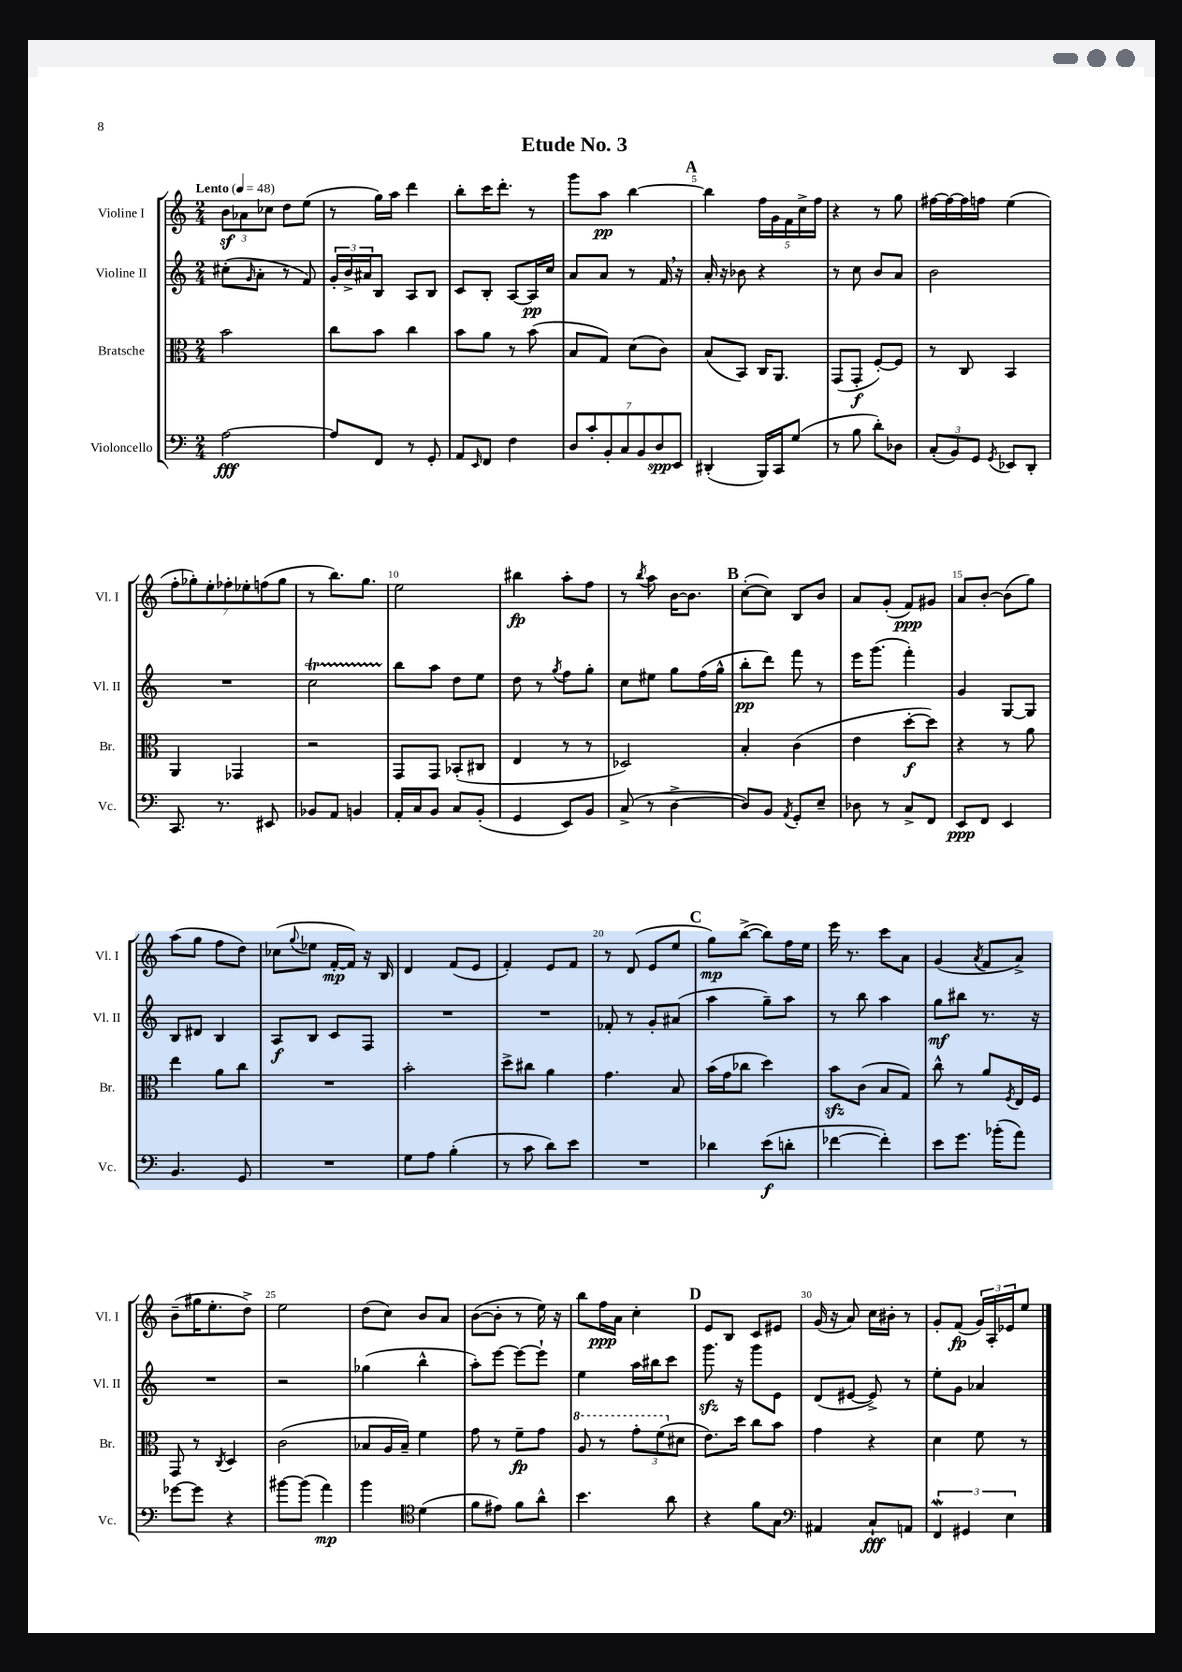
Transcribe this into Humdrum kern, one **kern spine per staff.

**kern	**kern	**kern	**kern
*staff4	*staff3	*staff2	*staff1
*clefF4	*clefC3	*clefG2	*clefG2
*k[]	*k[]	*k[]	*k[]
*M2/4	*M2/4	*M2/4	*M2/4
*MM48	*MM48	*MM48	*MM48
[2A	2b	(8cc#'	12b
.	.	.	12a-
.	.	16qqg	.
.	.	8a'	.
.	.	.	12cc-
.	.	8r	8dd
.	.	8f)	(8ee
=	=	=	=
8A]	8cc	24g'	8r
.	.	24b^	.
.	.	24a#	.
8FF	8b	8B	16gg)
.	.	.	16aa
8r	4cc	8A	4ddd
8GG'	.	8B	.
=	=	=	=
8AA	8b	8c	8bb'
16qqEE	.	.	.
8FF	8a	8B'	16ccc
.	.	.	8.ddd'
4F	8r	[8A	.
.	(8b	16A]	8r
.	.	16cc	.
=	=	=	=
14D	8B	8a	8ggg
14c'	.	.	.
.	8G)	8a	8aa
14BB'	.	.	.
14C	.	.	.
.	(8d	8r	[4bb
14BB	.	.	.
14D	.	.	.
.	8c)	16f	.
14EE	.	.	.
.	.	16r	.
=	=	=	=
(4DD#'	(8B	16a'	4bb]
.	.	16r	.
.	8BB)	8b-	.
16BBB)	16C	4r	20ff
.	.	.	20g
16CC	8.AA	.	.
.	.	.	20f
(8G	.	.	.
.	.	.	20cc^
.	.	.	20ff
=	=	=	=
8r	(8GG	8r	4r
8B	8GG'	8cc	.
8d')	[8F')	8b	8r
8D-	8F]	8a	8gg
=	=	=	=
(12C'	8r	2b	[16ff#
.	.	.	16ff#_
12BB)	.	.	.
.	8C	.	16ff#]
12GG	.	.	.
.	.	.	16ff
8qGG	.	.	.
8EE-	4BB	.	(4ee
8DD'	.	.	.
=	=	=	=
8.CC	4AA	2r	14ff'
.	.	.	14gg-')
.	.	.	14ee'
8.r	.	.	.
.	.	.	14ff-'
.	4GG-	.	.
.	.	.	14ee-'
.	.	.	(14ff
8EE#	.	.	.
.	.	.	14gg-
=	=	=	=
8BB-	2r	2cc	8r
8AA	.	.	8.bb)
4BB	.	.	.
.	.	.	8.gg
=	=	=	=
16AA'	8GG	8bb	2ee
16C	.	.	.
8BB	8GG	8aa	.
8C	(8BB-'	8dd	.
(8BB'	8C#	8ee	.
=	=	=	=
4GG	4E	8dd	4bb#
.	.	8r	.
.	.	8qgg	.
8EE)	8r	8ff	8aa'
8BB	8r	8gg'	8ff
=	=	=	=
(8C^	2D-)	8cc	8r
.	.	.	8qbb
8r	.	8ee#	8aa
[4D^	.	8gg	[16b
.	.	.	8.b]
.	.	(16ff	.
.	.	16gg^^	.
=	=	=	=
8D])	4B'	8bb'	([8cc'
8BB	.	8ddd)	8cc])
8qAA	.	.	.
8GG'	(4c	8fff	8B
8E~	.	8r	8b
=	=	=	=
8D-	4e	16eee	8a
.	.	(8.ggg	.
8r	.	.	(8g'
8C^	[8dd'	4fff')	8f)
8FF	8dd])	.	8g#
=	=	=	=
8EE	4r	4g	8a
8FF	.	.	[8b'
4EE	8r	[8G	(8b]
.	8a	8G]	8gg)
=	=	=	=
4.BB	4ee	8B	(8aa
.	.	8d#	8gg
.	8a	4B	8ff
8GG	8cc	.	8dd)
=	=	=	=
2r	2r	8A	(8cc-
.	.	.	8qqgg
.	.	8B	8ee-
.	.	8c	[16f'
.	.	.	16f])
.	.	8F	16r
.	.	.	16B
=	=	=	=
8G	2b'	2r	4d
8A	.	.	.
(4B'	.	.	(8f
.	.	.	8e
=	=	=	=
8r	8dd^	2r	4f')
8c	8cc#	.	.
8d)	4a	.	8e
8e	.	.	8f
=	=	=	=
2r	4.g	8f-'	8r
.	.	8r	(8d
.	.	8g'	8e
.	8B	(8a#	8ee
=	=	=	=
4d-	(16b	4aa	8gg)
.	16g	.	.
.	8cc-	.	([8bb^
(8e	4dd)	8gg~)	8bb])
8d'	.	8aa	16ff
.	.	.	16ee
=	=	=	=
[4f-	8b	8r	16eee
.	.	.	8.r
.	(8c	8bb	.
4f-'])	8B	4aa	8ccc
.	8G)	.	8a
=	=	=	=
8e	8cc^^	8gg	(4g
8.g	8r	8bb#	.
.	.	.	8qa
.	8a	8.r	8f
(16b-'	.	.	.
.	8qF	.	.
8a)	16E	.	8a^)
.	16F	16r	.
=	=	=	=
[8g-	8GG	2r	(8b~
8g-]	8r	.	16gg#
.	.	.	8.ee'
.	8qC	.	.
4r	4D	.	.
.	.	.	8dd^)
=	=	=	=
[8b#	(2c	2r	2ee
(8b#]	.	.	.
4a)	.	.	.
=	=	=	=
4b	8B-	(4gg-	(8dd
.	16A	.	8cc)
.	16B-~)	.	.
*clefC4	*	*	*
(4d	4f	4bb^^	8b
.	.	.	8a
=	=	=	=
8f	8g	8aa')	([8b
8e#)	8r	[8eee	8b']
8f	8f~	8eee_	8r
8a^^	8g	8eee`]	16ee)
.	.	.	16r
=	=	=	=
4.b	8a	4ee	8bb
.	8r	.	16ff
.	.	.	16a
.	12gg'	16aa	4cc'
.	.	16bb#	.
.	(12ff	.	.
8a	.	8ccc	.
.	12d#	.	.
=	=	=	=
4r	8.e)	8.ggg	8e
.	.	.	8B
.	16dd	16r	.
8f	8cc	8ggg	8c
8G	8b	8e	8e#
=	=	=	=
*clefF4	*	*	*
4AA#	4g	(8d	(16g
.	.	.	16r
.	.	[8e#	8a)
8C`	4r	8e#^])	16cc
.	.	.	16b#'
8AA	.	8r	8r
=	=	=	=
6FF	4d	8ee'	8g'
.	.	8g	(8f
6GG#	.	.	.
.	8f	4a-	24g)
.	.	.	24A'
6E	.	.	24e-
.	8r	.	8ee
==	==	==	==
*-	*-	*-	*-
